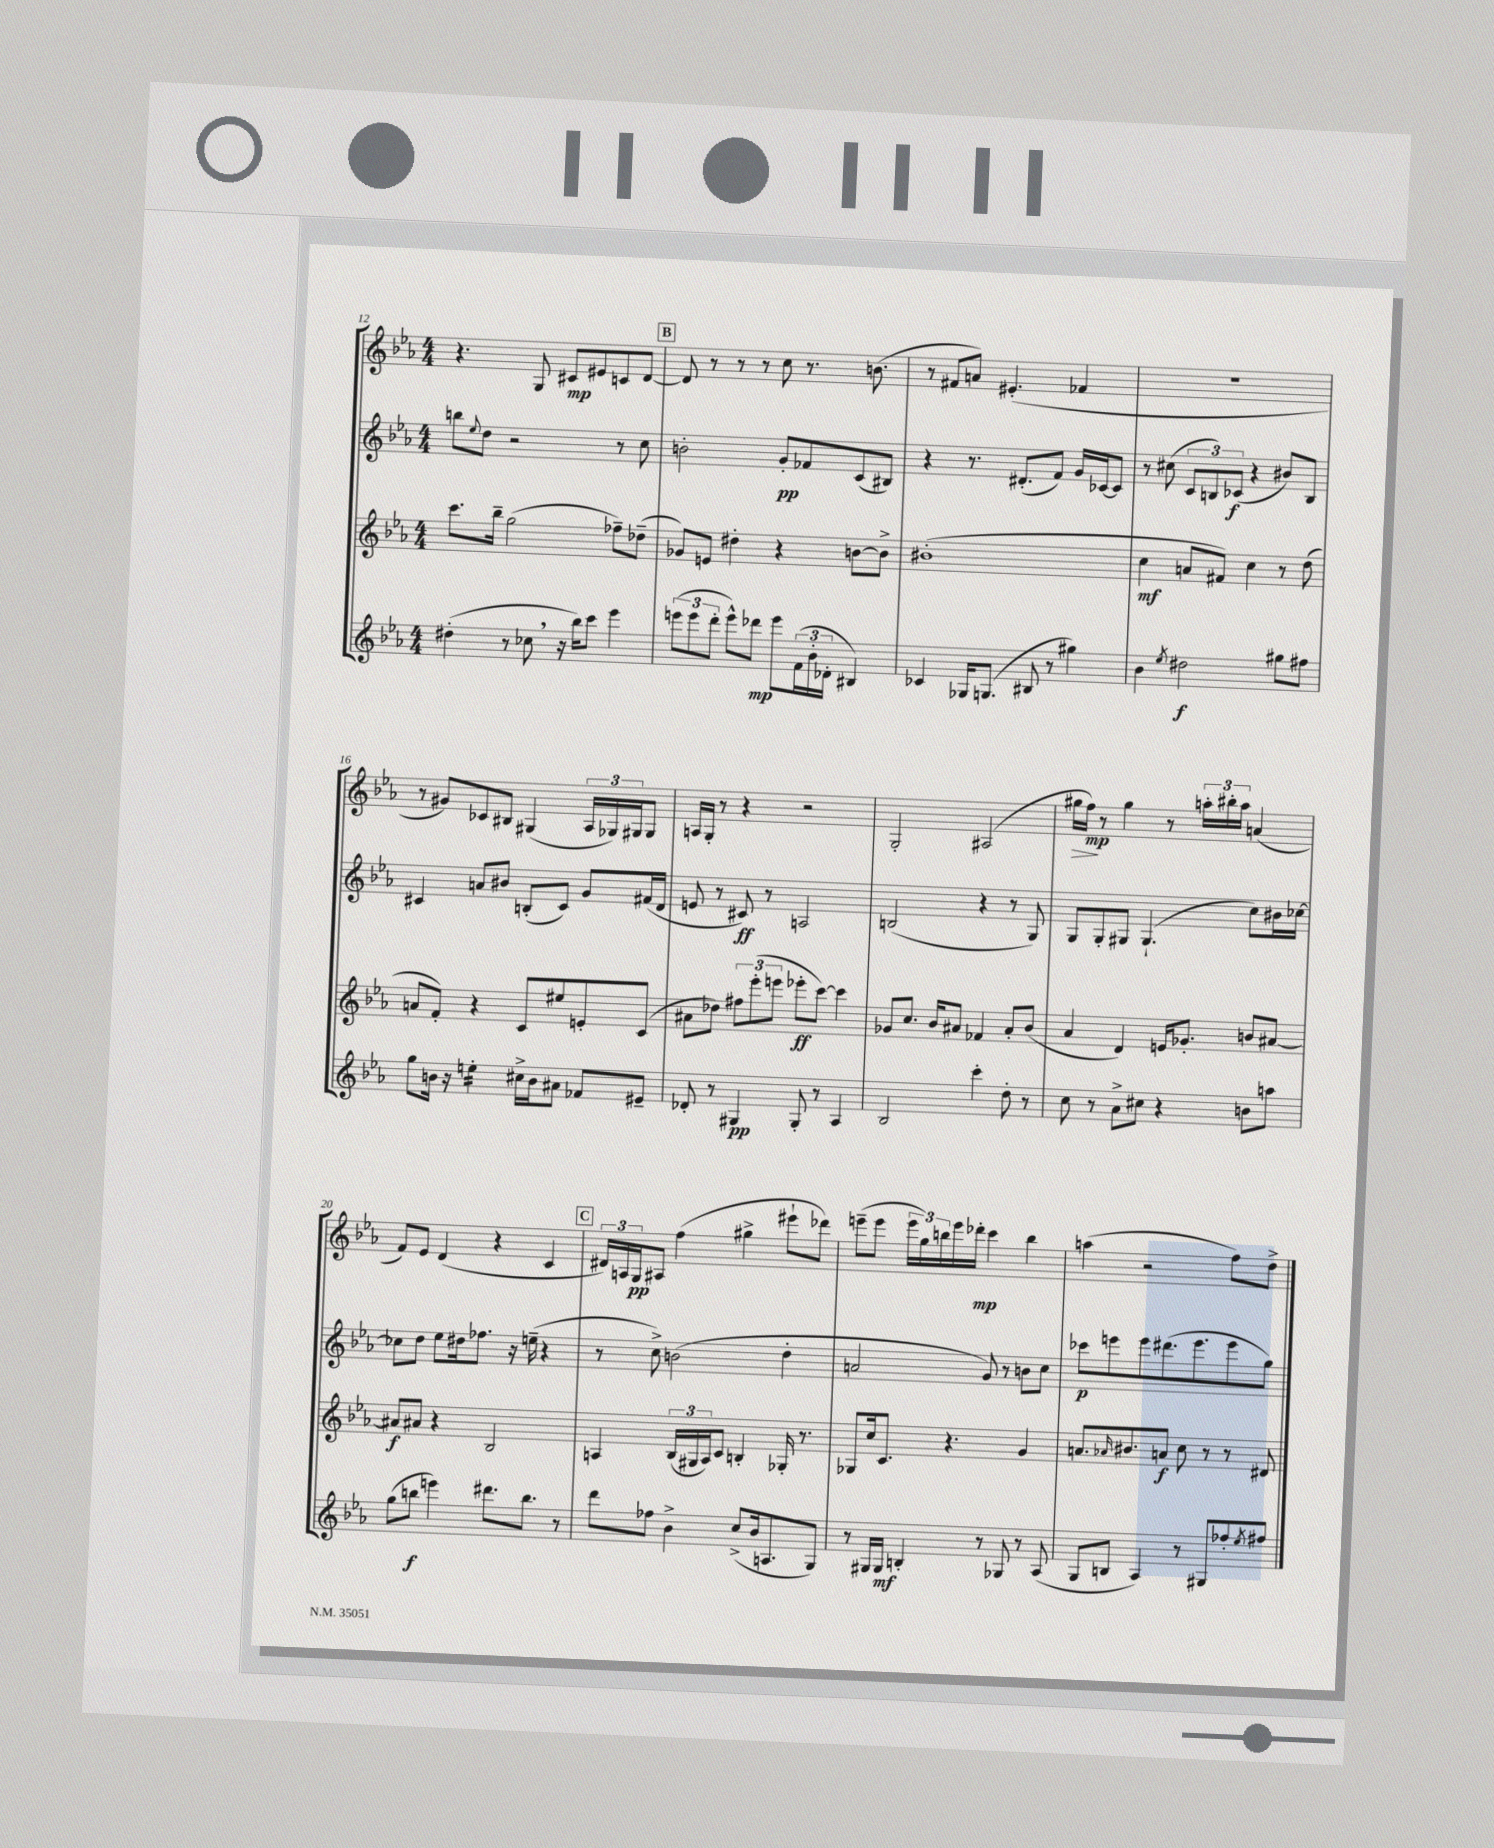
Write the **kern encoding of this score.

**kern	**kern	**kern	**kern
*staff4	*staff3	*staff2	*staff1
*clefG2	*clefG2	*clefG2	*clefG2
*k[b-e-a-]	*k[b-e-a-]	*k[b-e-a-]	*k[b-e-a-]
*M4/4	*M4/4	*M4/4	*M4/4
(4dd#'\	8.ccc\L	8bb\L	4.r
.	.	8qqee-/	.
.	.	8dd\J	.
.	16bb-~\Jk	.	.
8r	(2gg\	2r	.
8cc-\	.	.	8G/
16r	.	.	8c#/L
16bb-\LK)	.	.	.
8ccc\J	.	.	8e#/
4eee-\	8ff-~\L)	8r	8c/
.	(8dd-~\J	8cc\	[8d/J
=	=	=	=
(12eee\L	8g-/L)	2b'\	8d/]
12eee\	.	.	.
.	8e/J	.	8r
12ddd'\J	.	.	.
8eee^^\L)	4dd#'\	.	8r
8ddd-\J	.	.	8r
8eee\L	4r	8g'/L	8cc\
(24f\L	.	8f-/	8.r
24b-'\	.	.	.
24d-'\JJ	.	.	.
4B#/)	[8b\L	(8c/	.
.	.	.	(8.b\
.	8b^\]J	8B#/J)	.
=	=	=	=
4c-/	(1b#'	4r	8r
.	.	.	8f#/L
16G-/LK	.	8.r	8a/J)
(8.G/J	.	.	.
.	.	.	(4.e#'/
.	.	(8.d#'/L	.
8B#/	.	.	.
8r	.	8f/J)	.
4gg#\)	.	16g/LL	4f-/
.	.	[16c-/J	.
.	.	8c-/]J	.
=	=	=	=
4b-\	4cc\	8r	1r
.	.	(8cc#\	.
8qee-/	.	.	.
2dd#\	8a/L	12c/L	.
.	.	12B/)	.
.	8f#/J)	.	.
.	.	(12c-/J	.
.	4cc\	4r	.
8gg#\L	8r	8b#/L)	.
8ff#\J	(8dd\	8B/J	.
=	=	=	=
8gg\L	8a/L	4c#/	8r
16b\Jk	8f'/J)	.	8g#/L)
16r	.	.	.
4ee'\	4r	8a/L	8c-/
.	.	8b#/J	8B#/J
16cc#^\LL	8c/L	(8B'/L	(4G#/
16b\J	.	.	.
8a#\J	8ee#/	8c#/J)	.
8f-/L	8e'/	8g/L	24A-/LL
.	.	.	24G-/)
.	.	.	24G#/J
8e#~/J	(8c/J	(16f#/L	8G#/J
.	.	16d/JJ	.
=	=	=	=
8d-'/	8a#\L	8e/	16A/LL
.	.	.	16G'/JJ
8r	8dd-\J)	8r	8r
4G#/	12ff#\L	8c#/)	4r
.	(12eee-'\	.	.
.	.	8r	.
.	12eee\J	.	.
8G#'/	8eee-'\L	2A/	2r
8r	[8ccc\J)	.	.
4A-/	4ccc\]	.	.
=	=	=	=
2B-/	8g-/L	(2B/	2G'/
.	8.cc/J	.	.
.	16b-/LK	.	.
.	8a#/J	.	.
4ccc'\	4f-/	4r	(2A#/
8dd'\	8a#'/L	8r	.
8r	(8b-/J	8G/)	.
=	=	=	=
8cc\	4a-/	8G/L	16gg#\LL
.	.	.	16ff\JJ)
8r	.	8G'/	8r
8a-^\L	4d/)	8G#/J	4gg#\
8cc#\J	.	(4.G#`/	.
4r	16e/LK	.	8r
.	8.g-'/J	.	.
.	.	.	24aa'\LL
.	.	.	24bb#'\
.	.	.	24aa\JJ
8b\L	8b/L	8cc\L)	(4a/
8aa\J	[8a#/J	16b#\L	.
.	.	[16cc-\JJ	.
=	=	=	=
(8gg\L	8a#/]L	8cc-\]L	8f/L)
8bb\J	8a#/J	8dd\J	8e-/J
4eee\)	4r	8ee-\L	(4d/
.	.	16dd#\k	.
.	.	8.ff-\J	.
8.ddd#\L	2B-/	.	4r
.	.	16r	.
8.bb\J	.	(16ee~\	.
.	.	4r	4c/
8r	.	.	.
=	=	=	=
8ddd\L	4A/	8r	24d#/LL)
.	.	.	24A/
.	.	.	24G/J
8ff-\J	.	8cc^\)	8A#/J
4b-^\	(24B-/LL	(2b\	(4ff\
.	24G#/	.	.
.	24A/J)	.	.
.	8c/J	.	.
(8cc^/L	4B'/	.	4gg#^\
16b-/k	.	.	.
8.A/	.	.	.
.	16G-'/	4dd'\	8eee#`\L
.	8.r	.	.
8G/J)	.	.	8ddd-\J)
=	=	=	=
8r	8G-/L	2a/	(8eee~\L
16G#/LL	16cc/k	.	8eee\J
16G#/JJ	8.c/J	.	.
4B'/	.	.	24eee\LL
.	.	.	24gg\)
.	.	.	24bb\
.	4.r	.	16eee\
.	.	.	16ddd-'\JJ
8r	.	8g/)	4ccc\
8G-/	.	8r	.
8r	4g/	8b\L	4bb\
(8A-/	.	8cc\J	.
=	=	=	=
8G/L	8.a/L	8ccc-\L	(4aa\
8B/J	.	8eee\	.
.	16qqa-/	.	.
.	8.b#/	.	.
4A-/)	.	8eee\	2r
.	8a/J	(8.ddd#\	.
8r	8cc\	.	.
.	.	8.eee\	.
8G#/L	8r	.	.
8ff-'/	8r	8eee\	8ff\L)
8qee-/	.	.	.
8ff#/J	8d#/	8gg\J)	8dd^\J
==	==	==	==
*-	*-	*-	*-
